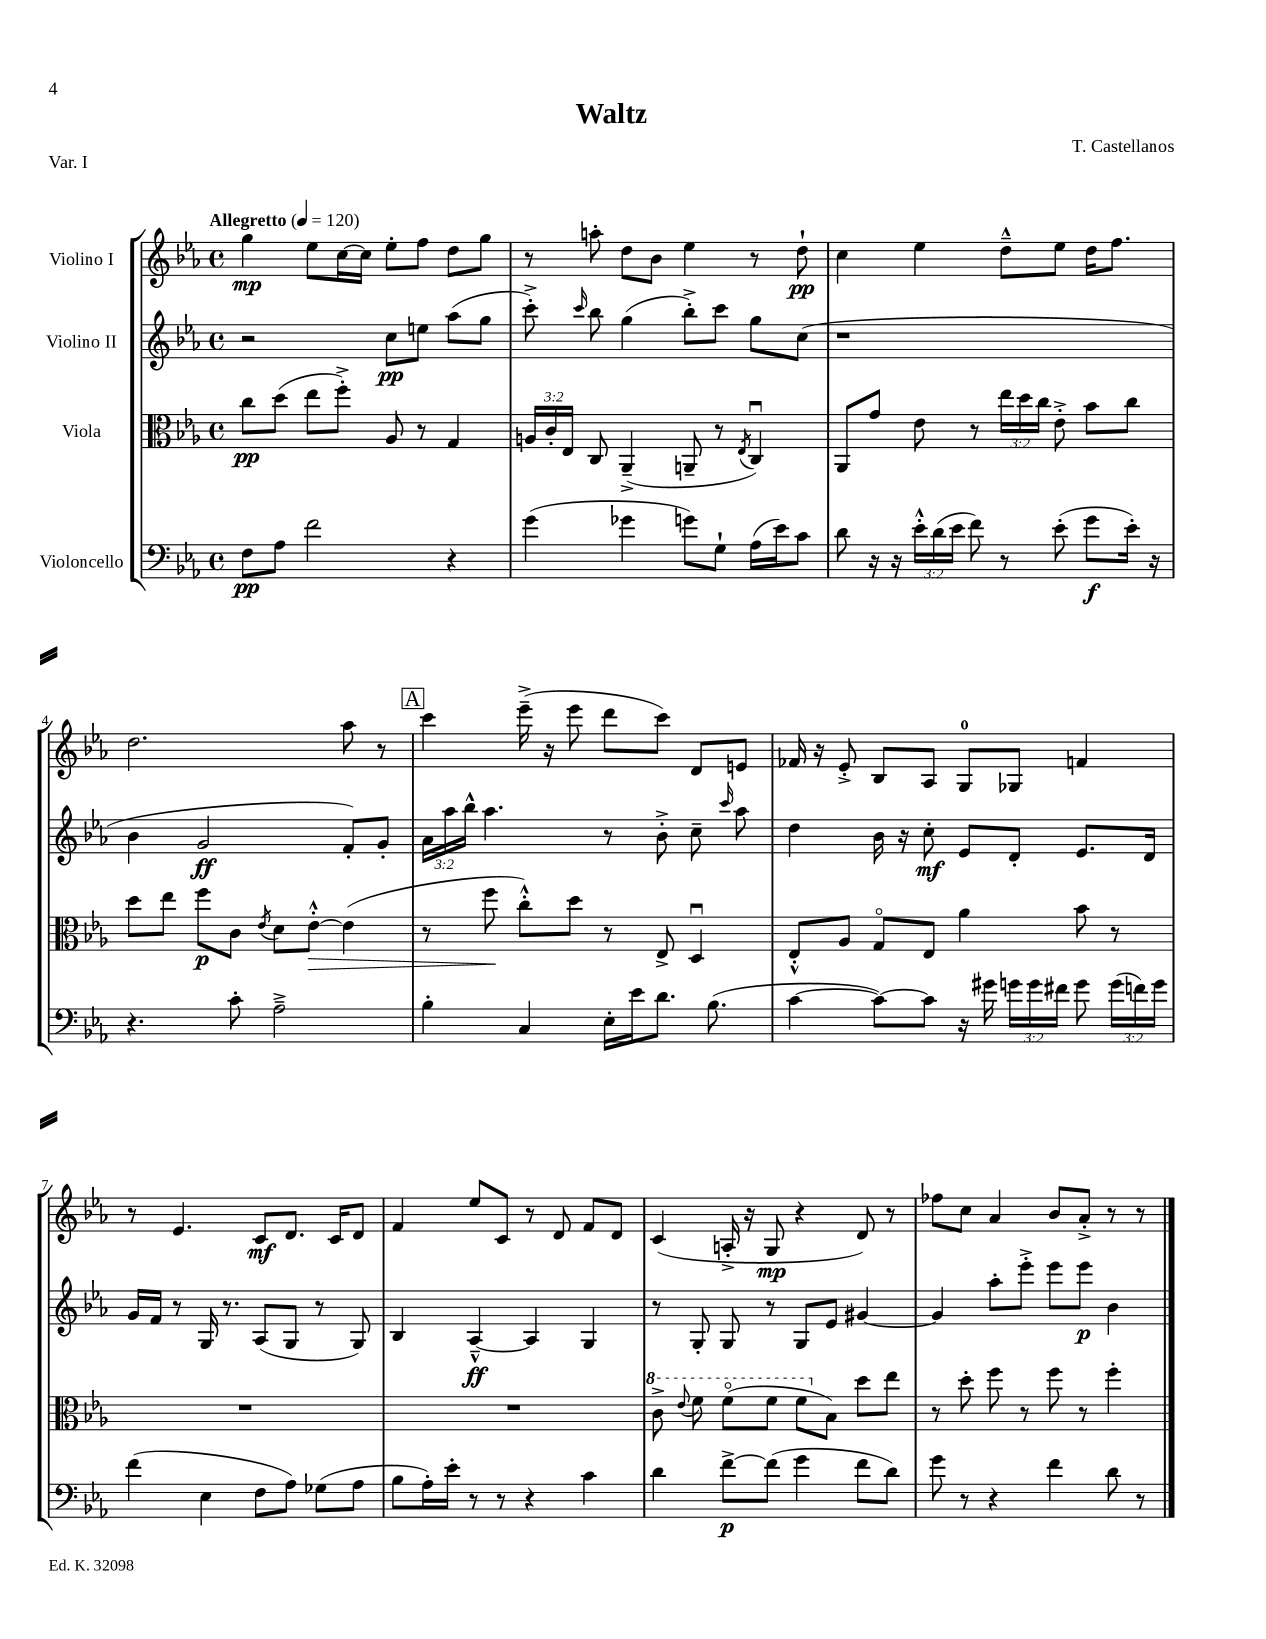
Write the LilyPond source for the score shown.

\header { title = "Waltz" composer = "T. Castellanos" piece = "Var. I" }
<<
\new StaffGroup <<
\new Staff = "s0" \with { instrumentName = "Violino I" } {
    \clef treble \key ees \major \defaultTimeSignature \time 4/4 \tempo "Allegretto" 4 = 120
    \autoBeamOff g''4\mp ees''8[ c''16~ c''16] ees''8[-. f''8] d''8[ g''8] |
    r8 a''8-. d''8[ bes'8] ees''4 r8 d''8-!\pp |
    c''4 ees''4 d''8[---^ ees''8] d''16[ f''8.] |
    d''2. aes''8 r8 |
    \mark \markup { \box "A" } c'''4 ees'''16--->( r16 ees'''8 d'''8[ c'''8]) d'8[ e'8] |
    fes'16 r16 ees'8-.-> bes8[ aes8] g8[-0 ges8] f'4 |
    r8 ees'4. c'8[\mf d'8.] c'16[ d'8] |
    f'4 ees''8[ c'8] r8 d'8 f'8[ d'8] |
    c'4( a16-.-> r16 g8\mp r4 d'8) r8 |
    fes''8[ c''8] aes'4 bes'8[ aes'8]-.-> r8 r8 \bar "|." |
}
\new Staff = "s1" \with { instrumentName = "Violino II" } {
    \clef treble \key ees \major \defaultTimeSignature \time 4/4 \override Staff.TupletNumber.text = #tuplet-number::calc-fraction-text
    \autoBeamOff r2 c''8[\pp e''8] aes''8[( g''8] |
    c'''8-.->) \grace { c'''16 } bes''8 g''4( bes''8[-.->) c'''8] g''8[ c''8]( |
    r1 |
    bes'4 g'2\ff f'8[-.) g'8]-. |
    \mark \markup { \box "A" } \tuplet 3/2 { aes'16[ aes''16 bes''16]-^ } aes''4. r8 bes'8-.-> c''8-- \grace { c'''16 } aes''8 |
    d''4 bes'16 r16 c''8-.\mf ees'8[ d'8]-. ees'8.[ d'16] |
    g'16[ f'16] r8 g16 r8. aes8[( g8] r8 g8) |
    bes4 aes4~---^\ff aes4 g4 |
    r8 g8-. g8 r8 g8[ ees'8] gis'4~ |
    gis'4 aes''8[-. ees'''8]-.-> ees'''8[ ees'''8]\p bes'4 \bar "|." |
}
\new Staff = "s2" \with { instrumentName = "Viola" } {
    \clef alto \key ees \major \defaultTimeSignature \time 4/4 \override Staff.TupletNumber.text = #tuplet-number::calc-fraction-text
    \autoBeamOff c''8[\pp d''8]( ees''8[ f''8]-.->) aes8 r8 g4 |
    \tuplet 3/2 { a16[ c'16-. ees16] } c8 aes,4--->( a,8-- r8 \acciaccatura { ees8 } c4\downbow) |
    aes,8[ g'8] ees'8 r8 \tuplet 3/2 { ees''16[ d''16 c''16] } ees'8-.-> bes'8[ c''8] |
    d''8[ ees''8] f''8[\p c'8] \acciaccatura { ees'8 } d'8[ ees'8]~-.-^\> ees'4( |
    \mark \markup { \box "A" } r8 f''8\! c''8[-.-^) d''8] r8 ees8-> d4\downbow |
    ees8[-.-^ aes8] g8[\flageolet ees8] aes'4 bes'8 r8 |
    R1 |
    R1 |
    \ottava #1 c''8-> \appoggiatura { ees''8 } f''8 f''8[\flageolet( f''8] f''8[ \ottava #0 bes8]) d''8[ ees''8] |
    r8 d''8-. f''8 r8 f''8 r8 f''4-. \bar "|." |
}
\new Staff = "s3" \with { instrumentName = "Violoncello" } {
    \clef bass \key ees \major \defaultTimeSignature \time 4/4 \override Staff.TupletNumber.text = #tuplet-number::calc-fraction-text
    \autoBeamOff f8[\pp aes8] f'2 r4 |
    g'4( ges'4 g'8[) g8]-! aes16[( ees'16) c'8] |
    d'8 r16 r16 \tuplet 3/2 { ees'16[-.-^ d'16( ees'16] } f'8) r8 ees'8-.( g'8[\f ees'16]-.) r16 |
    r4. c'8-. aes2---> |
    \mark \markup { \box "A" } bes4-. c4 ees16[-. ees'16 d'8.] bes8.( |
    c'4~ c'8[~) c'8] r16 gis'16 \tuplet 3/2 { g'16[ g'16 fis'16] } g'8 \tuplet 3/2 { g'16[( f'16) g'16] } |
    f'4( ees4 f8[ aes8]) ges8[( aes8] |
    bes8[ aes16-.) ees'16]-. r8 r8 r4 c'4 |
    d'4 f'8[~->\p f'8]( g'4 f'8[ d'8]) |
    g'8 r8 r4 f'4 d'8 r8 \bar "|." |
}
>>
>>
